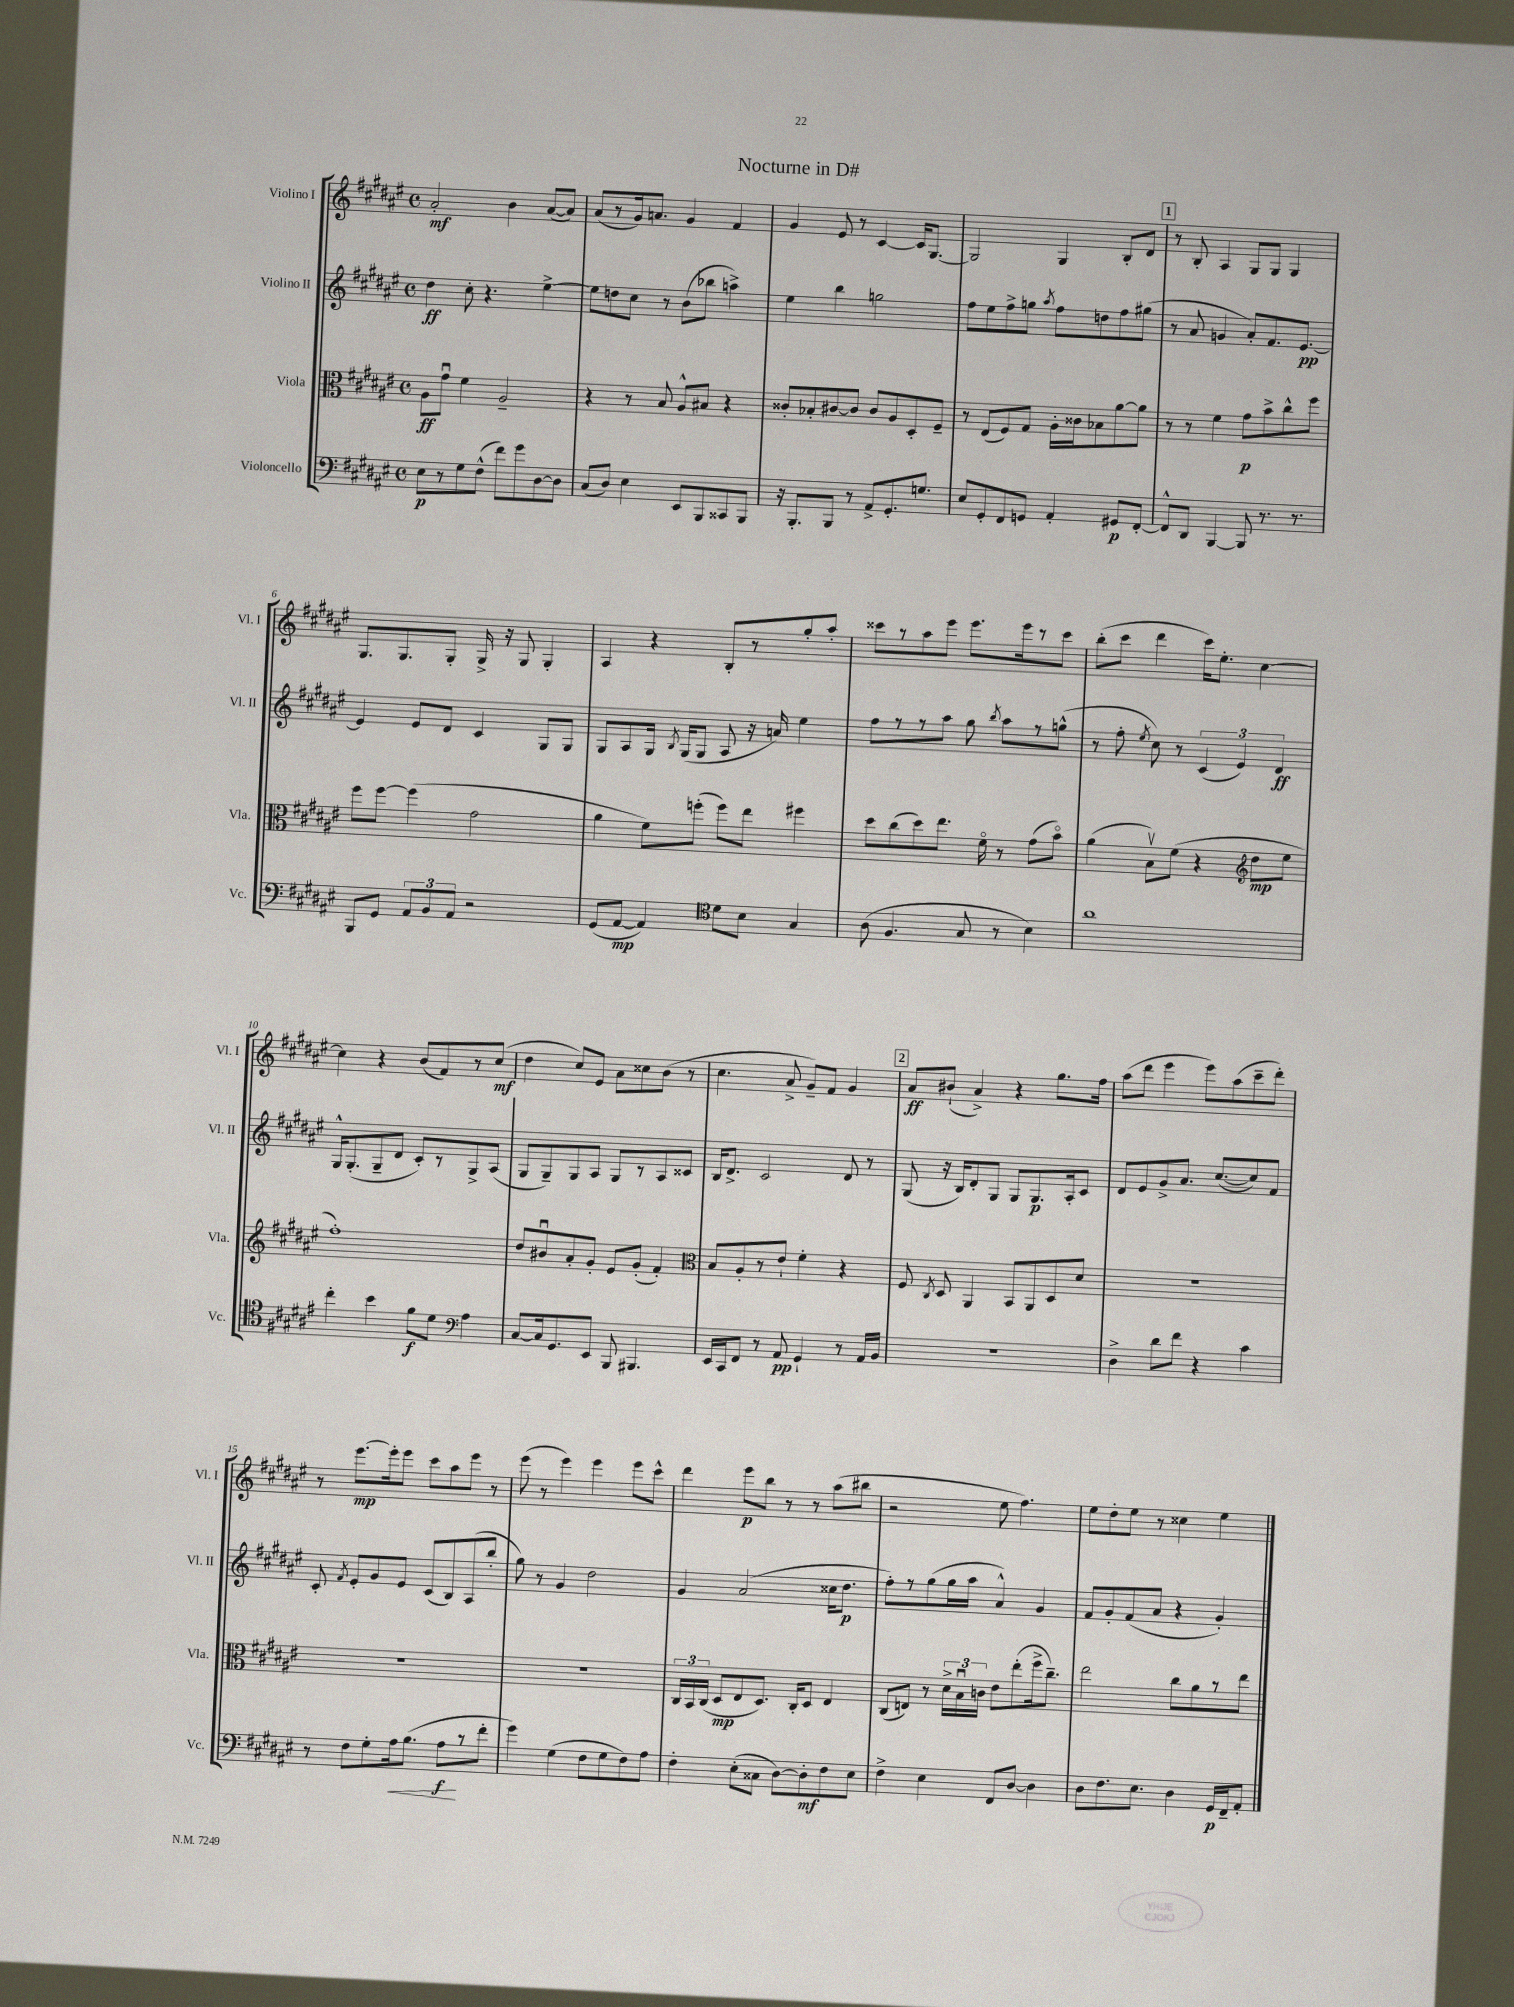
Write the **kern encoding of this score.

**kern	**kern	**kern	**kern
*staff4	*staff3	*staff2	*staff1
*clefF4	*clefC3	*clefG2	*clefG2
*k[f#c#g#d#a#e#]	*k[f#c#g#d#a#e#]	*k[f#c#g#d#a#e#]	*k[f#c#g#d#a#e#]
*M4/4	*M4/4	*M4/4	*M4/4
*met(c)	*met(c)	*met(c)	*met(c)
8E#	8A#	4dd#	2a#'
8r	8g#u	.	.
8G#	4f#	8cc#'	.
(8F#^^	.	4.r	.
8f#)	2A#~	.	4b
8g#	.	.	.
[8D#	.	[4ee#^	([8a#
8D#]	.	.	8a#])
=	=	=	=
(8C#	4r	8ee#]	(8a#
8D#)	.	8dd	8r
4E#	8r	8cc#	16g#)
.	.	.	8.a
.	8B	8r	.
8EE#	8A#^^	(8b	4g#
8BBB	8B#	8bb-	.
8CC##	4r	4aa^)	4f#
8BBB	.	.	.
=	=	=	=
16r	8c##'	4ee#	4g#
8.BBB'	.	.	.
.	8B-'	.	.
8BBB	[8c#	4bb	8e#
8r	8c#]	.	8r
8AA#^	8c#	2gg	[4c#
8.GG#'	8A#	.	.
.	8D#'	.	16c#]
8.G	.	.	[8.G#
.	8F#~	.	.
=	=	=	=
8E#	8r	8ff#	2G#]
8GG#'	(8E#	8ee#	.
8FF#	8F#)	8ff#^	.
8GG	8G#	8gg	.
.	.	8qaa#	.
4AA#'	16A#'	8ff#	4G#
.	16c##	.	.
.	8B-	8dd	.
8GG#	[8a#	8ff#	8B'
[8FF#'	8a#]	(8gg#	8d#
=	=	=	=
8FF#^^]	8r	8r	8r
8DD#	8r	8a#	8B'
[4BBB	4f#	4g	4A#
8BBB]	8g#	8a#')	8G#
8.r	8b^	8.f#	8G#
.	8cc#^^	.	4G#
8.r	.	[8.e#	.
.	8ff#	.	.
=	=	=	=
8BBB	8ff#	4e#]	8.G#
8GG#	[8ff#	.	.
.	.	.	8.G#
12AA#	(4ff#]	8e#	.
12BB	.	.	.
.	.	8d#	8G#'
12AA#	.	.	.
2r	2g#	4c#	16G#^
.	.	.	16r
.	.	.	8G#
.	.	8G#	4G#'
.	.	8G#	.
=	=	=	=
(8GG#	4a#	8G#	4A#
[8AA#	.	8A#	.
4AA#])	8f#)	16G#	4r
.	.	8qB	.
.	.	(16G#	.
.	(8ff'	8G#	.
*clefC4	*	*	*
8d#	8ff)	8A#	8B'
8B	8ee#	16r	8r
.	.	16a)	.
4G#	4ff#	4ee#	8gg#'
.	.	.	8aa#'
=	=	=	=
(8A#	8dd#	8ff#	8ccc##
4.F#	(8cc#	8r	8r
.	8dd#)	8r	8aa#
.	8.ee#	8aa#	8eee#
8G#	.	8gg#	8.eee#
.	16f#o	.	.
.	.	8qbb	.
8r	8r	8aa#	.
.	.	.	16eee#
4B)	(8g#	8r	8r
.	8bo)	(8gg^^	8ccc##
=	=	=	=
1a#	(4a#	8r	(8bb'
.	.	8ff#'	8ccc#
.	.	8qee#	.
.	8Bv)	8cc#)	4ddd#
.	(8f#	8r	.
.	4r	(6c#	16ccc#)
.	.	.	8.ee#'
.	.	6e#)	.
*	*clefG2	*	*
.	8dd#	.	[4cc#
.	.	6d#	.
.	8ee#	.	.
=	=	=	=
4cc#'	1ff#')	16G#^^	4cc#]
.	.	(8.G#'	.
4b	.	8G#~	4r
.	.	8d#	.
8f#	.	8c#')	(8b
8d#	.	8r	8f#)
*clefF4	*	*	*
4A#	.	8G#^	8r
.	.	(8A#	(8cc#
=	=	=	=
[8C#	8dd#	8G#	4dd#
16C#]	8b#u	8G#~)	.
8.GG#	.	.	.
.	8a#'	8G#	8cc#)
8EE#	8g#'	8A#	8e#
8BBB	8e#	8G#	8a#
4.BBB#	(8g#'	8r	8cc##
.	4f#')	8A#	(8b
.	.	8c##	8r
=	=	=	=
*	*clefC3	*	*
16EE#	8B	16B	4.cc#
16CC#	.	8.d#^	.
8FF#	8A#'	.	.
8r	8r	2c#	.
8AA#	8e#`	.	8a#^
4GG#`	4f#'	.	8g#~)
.	.	.	8f#
8r	4r	8d#	4g#
16AA#	.	8r	.
16BB	.	.	.
=	=	=	=
1r	8F#	(8G#	8a#
.	8qC#	.	.
.	8D#	16r	(8b#`
.	.	16B)	.
.	4AA#	8d#'	4a#^)
.	.	8G#	.
.	8BB	8G#	4r
.	8AA#	8.G#	.
.	8D#	.	8.gg#
.	.	16A#'	.
.	8d#	8c#	.
.	.	.	16ff#
=	=	=	=
4D#^	1r	8d#	(8aa#
.	.	8e#	8ddd#
8d#	.	8g#^	4eee#
8f#	.	8.a#	.
4r	.	.	8eee#)
.	.	([8.cc#	.
.	.	.	(8aa#
4c#	.	8cc#])	8ccc#~
.	.	8f#	8ddd#')
=	=	=	=
8r	1r	8c#'	8r
.	.	8qf#	.
8F#	.	8e#'	[8.eee#
8G#'	.	8g#	.
.	.	.	16eee#']
16A#	.	8e#	8eee#
(8.B	.	.	.
.	.	(8c#	8ccc#
8A#	.	8B)	8aa#
8r	.	(8A#	8eee#
8f#'	.	8bb'	8r
=	=	=	=
4g#)	1r	8gg#)	(8eee#
.	.	8r	8r
(4G#	.	4g#	4eee#)
8F#	.	2dd#	4eee#
8G#	.	.	.
8F#)	.	.	8eee#
8A#	.	.	8ccc#^^
=	=	=	=
4F#'	24C#	4g#	4ddd#
.	24BB	.	.
.	(24C#	.	.
.	8D#	.	.
(8E#'	8E#	(2a#	8eee#
8C##	8.D#)	.	8bb
[8D#)	.	.	8r
.	16C#'	.	.
8D#']	8D#	.	8r
8F#	4E#	16cc##	(8aa#
.	.	8.dd#	.
8E#	.	.	8bb#
=	=	=	=
4F#^	(8C#	8ff#')	2r
.	8E)	8r	.
4E#	8r	(8gg#	.
.	24d#^	16gg#	.
.	24Bu	.	.
.	.	16aa#	.
.	24c	.	.
8FF#	8e#	4a#^^)	8ee#
[8D#	(8ee#'	.	4.ff#)
4D#]	16ff#^	4g#	.
.	8.cc#~)	.	.
=	=	=	=
8D#	2ee#	8f#	8ee#
8.F#	.	8g#'	8dd#'
.	.	(8f#	8ee#
8.E#	.	.	.
.	.	8a#	8r
4D#	8cc#	4r	4cc##
.	8a#	.	.
16GG#	8r	4g#')	4ee#
16FF#~	.	.	.
8AA#'	8ee#	.	.
==	==	==	==
*-	*-	*-	*-
